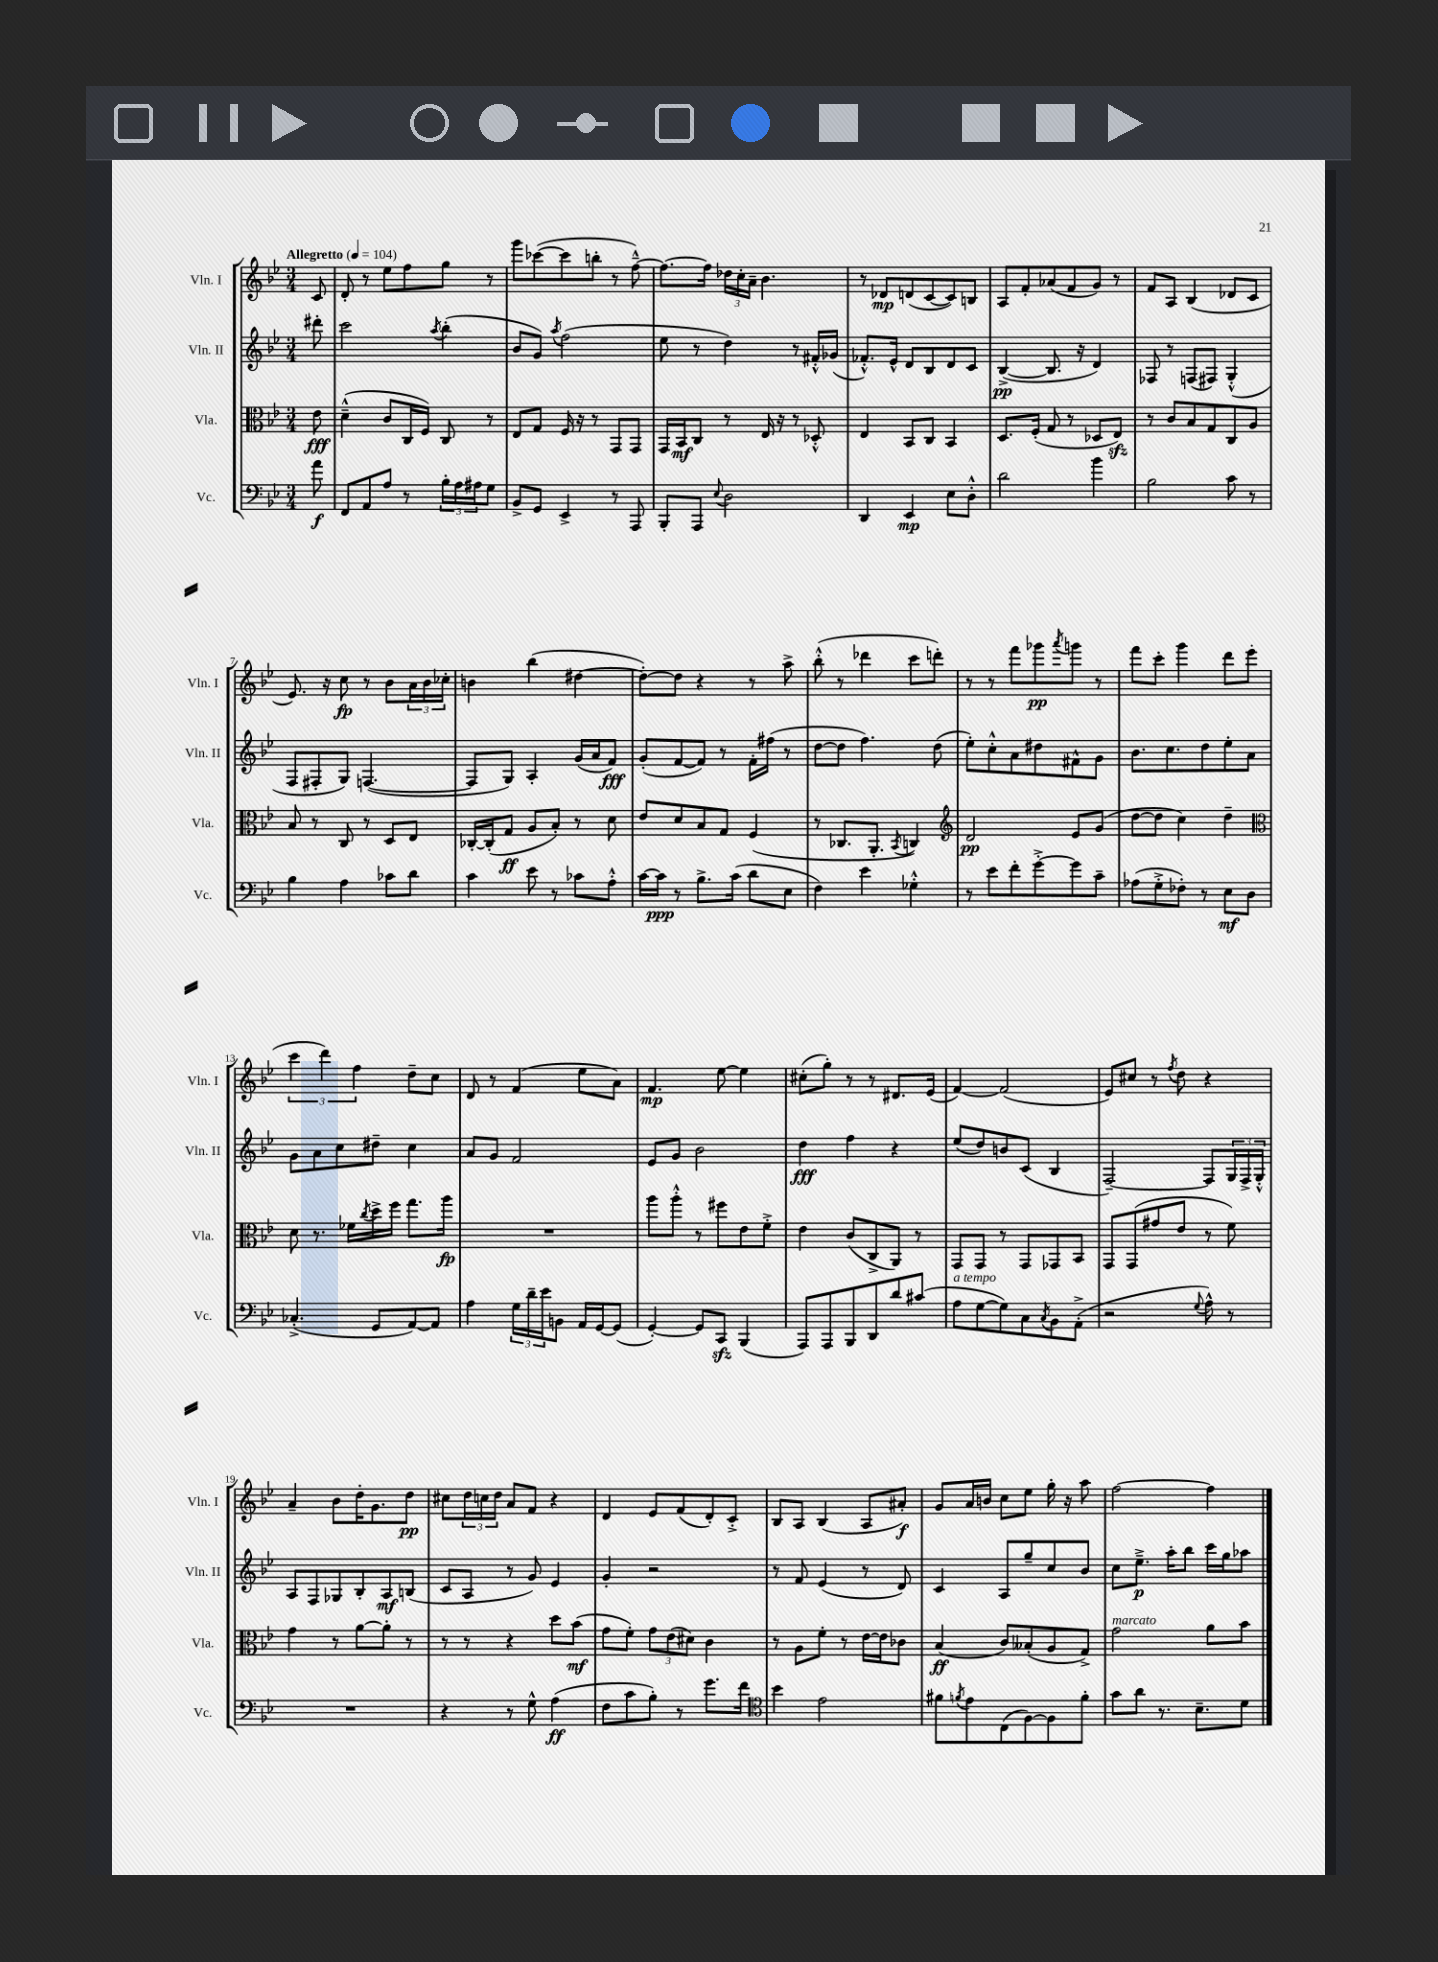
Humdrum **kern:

**kern	**kern	**kern	**kern
*staff4	*staff3	*staff2	*staff1
*clefF4	*clefC3	*clefG2	*clefG2
*k[b-e-]	*k[b-e-]	*k[b-e-]	*k[b-e-]
*M3/4	*M3/4	*M3/4	*M3/4
*MM104	*MM104	*MM104	*MM104
8a\	8e-\	8ddd#'\	8c/
=	=	=	=
8FF/L	(4d~^^\	2ccc\	8d'/
8AA/	.	.	8r
8A/J	8c/L	.	8ee-\L
8r	16C/L	.	8ff\
.	16F/JJ)	.	.
.	.	8qaa/	.
24B-'\LL	8C/	(4bb-'\	8gg\J
24A\	.	.	.
24A#\J	.	.	.
8G\J	8r	.	8r
=	=	=	=
8BB-^/L	8E-/L	8b-/L	8ggg\L
8GG/J	8G/J	8g/J)	([8ccc-\
.	.	8qaa/	.
4EE-^/	16F/	(2ff\	8ccc-\]
.	16r	.	.
.	8r	.	8bb'\J
8r	8GG/L	.	8r
8AAA/	8GG/J	.	[8ff~^^\)
=	=	=	=
8BBB-'/L	16GG/LL	8ee-\	8.ff\_L
.	16BB-/J	.	.
8AAA/J	8C/J	8r	.
.	.	.	16ff\]Jk
8qqE-/	.	.	.
2D\	8r	4dd\)	24dd-\LL
.	.	.	24cc'\
.	.	.	24a~\JJ
.	16E-/	.	4.b-\
.	16r	.	.
.	8r	8r	.
.	8D-'^^/	16f#'^^/LL	.
.	.	(16g-/JJ	.
=	=	=	=
4DD/	4E-/	8.f-'^^/L)	8r
.	.	.	8d-/L
.	.	16e-^^/Jk	.
4EE-/	8BB-/L	8d/L	(8d/
.	8C/J	8B-/	[8c/
8E-\L	4BB-/	8d/	8c/])
8D'^^\J	.	8c/J	8B/J
=	=	=	=
2d\	8.D/L	([4B-^/	8A/L
.	.	.	8f'/
.	(16F'/Jk	.	.
.	8G/	8.B-/]	(8a-/
.	8r	.	8f/
.	.	16r	.
4b-\	8D-/L	4d/)	8g/J)
.	8E-/J)	.	8r
=	=	=	=
2B-\	8r	8F-/	8f/L
.	8c/L	8r	8A/J
.	8B-/	(8F/L	(4B-/
.	8G/	8F#/J)	.
8c\	8C/	(4G'^^/	8d-/L
8r	8A/J	.	8c/J
=	=	=	=
4B-\	8B-/	8F/L	8.e-/)
.	8r	8F#'/	.
.	.	.	16r
4A\	8C/	8G/J)	8cc\
.	8r	([4.F/	8r
8c-\L	8D/L	.	8b-\L
8d\J	8E-/J	.	24a\L
.	.	.	24b-\
.	.	.	24cc-'\JJ
=	=	=	=
4c\	[16C-'/LL	8F/]L	4b\
.	(16C-'/]J	.	.
.	8G/J	8G/J)	.
8e-\	8A/L	4A'/	(4bb-\
8r	8B-'/J)	.	.
8c-\L	8r	(16g/LL	[4dd#\
.	.	16a/J	.
8A'^^\J	8d\	8f/J)	.
=	=	=	=
[16c\LL	8e-/L	(8g'/L	8dd#'\_L)
16c\]JJ	.	.	.
8r	8d/	[8f/	8dd#\]J
8.B-^\L	8B-/	8f/]J)	4r
.	8G/J	8r	.
(16c\Jk	.	.	.
8d\L	(4F/	16f'\LL	8r
.	.	(16ff#\JJ	.
8E-\J	.	8r	8aa^\
=	=	=	=
4F\)	8r	[8dd\L	(8bb-'^^\
.	8.C-/L	8dd\]J	8r
4e-\	.	4.ff\)	4ddd-\
.	8.AA'/J	.	.
.	8qBB-/	.	.
4G-'^^\	4C/)	.	8ccc\L
.	.	(8dd\	8ddd'\J)
=	=	=	=
*	*clefG2	*	*
8r	2d/	8ee-'\L)	8r
8e-\L	.	8cc'^^\	8r
8f'\	.	8a\	8fff\L
[8g'^\	.	8dd#\	8ggg-\
.	.	.	8qaaa/
8g\]	8e-/L	8f#^^\	8ggg\J
8c~\J	(8g/J	8g\J	8r
=	=	=	=
(8A-\L	[8dd\L	8.b-\L	8fff\L
8G'^\	8dd\]J	.	8ccc'\J
.	.	8.cc\	.
8F-'\J)	4cc\)	.	4ggg\
8r	.	8dd\	.
8E-\L	4dd~\	8ee-'\	8ddd\L
8D\J	.	8a\J	(8eee-\J
=	=	=	=
*	*clefC3	*	*
(4.C-'^/	8d\	8g\L	6ccc\
.	8.r	8a\	.
.	.	.	6ddd\)
.	.	8cc\	.
.	16f-\LL	.	.
.	.	.	6ff\
.	8qcc/	.	.
8GG/L	16dd^\	8dd#~\J	.
.	16ff\JJ	.	.
[8AA/)	8.gg\L	4cc\	8dd~\L
8AA/]J	.	.	8cc\J
.	16aa\Jk	.	.
=	=	=	=
4A\	2.r	8a/L	8d/
.	.	8g/J	8r
24G\LL	.	2f/	(4f/
24d~\	.	.	.
24e-\J	.	.	.
8BB\J	.	.	.
16AA/LL	.	.	8ee-\L
[16GG/J	.	.	.
(8GG/]J	.	.	8a\J)
=	=	=	=
[4GG'/)	8aa\L	8e-/L	4.f/
.	8aa'^^\J	8g/J	.
8GG/]L	8r	2b-\	.
8CC/J	8ff#\L	.	[8ee-\
(4BBB-/	8e-\	.	4ee-\]
.	8f'^\J	.	.
=	=	=	=
8AAA/L)	4e-\	4dd\	(8cc#'\L
8AAA/	.	.	8gg'\J)
8BBB-/	(8c/L	4ff\	8r
8DD/	8C^/	.	8r
8d/	8AA/J)	4r	8.d#/L
(8c#/J	8r	.	.
.	.	.	(16e-/Jk
=	=	=	=
8A\L	8GG/L	(8ee-/L	[4f/)
[8G\	8GG/J	8dd/)	.
8G\])	8r	8b/	(2f/]
8C\	8GG/L	(8c/J	.
8qC/	.	.	.
8BB-\	8GG-/	4B-/	.
(8AA'^\J	8BB-/J	.	.
=	=	=	=
2r	8GG/L	[2F~/)	8e-/L)
.	(8GG/	.	8cc#/J
.	8g#/	.	8r
.	.	.	8qff/
.	8e-/J	.	8dd\
8qqG/	.	.	.
8A^^\)	8r	8F/]L	4r
8r	8f\)	24G/L	.
.	.	24F^/	.
.	.	24G'^^/JJ	.
=	=	=	=
2.r	4g\	8A/L	4a~/
.	.	8F/	.
.	8r	8G-/	8b-\L
.	[8a\L	8B-'/	16dd'\K
.	.	.	8.g\
.	8a'\]J	8A/	.
.	8r	(8B/J	8dd\J
=	=	=	=
4r	8r	8c/L	8cc#\L
.	8r	8A/J	24dd\L
.	.	.	24cc\
.	.	.	24dd\JJ
8r	4r	8r	8a/L
8G^^\	.	8g/)	8f/J
(4A\	8dd\L	4e-/	4r
.	(8b-\J	.	.
=	=	=	=
8F\L	8g\L	4g'/	4d/
8c\	8f'\J)	.	.
8B-'\J)	12g\L	2r	8e-/L
.	(12e-\	.	.
8r	.	.	(8f/
.	12d#\J)	.	.
8.g\L	4c\	.	8d'/)
.	.	.	8c'^/J
16f\Jk	.	.	.
=	=	=	=
*clefC4	*	*	*
4b-\	8r	8r	8B-/L
.	8A\L	8f/	8A/J
2e-\	8f'\J	(4e-/	(4B-/
.	8r	.	.
.	[16e-\LL	8r	8A/L
.	16e-\]J	.	.
.	8c-\J	8d/)	8a#'/J)
=	=	=	=
8f#\L	(4B-/	4c/	8g/L
8qf/	.	.	.
8e-\	.	.	16a/L
.	.	.	16b/JJ
(8C\	8c/L)	8A/L	8cc\L
[8F\)	(8B--'/	8gg~/	8ee-\J
8F\]	8A/	8cc/	16gg'\
.	.	.	16r
8f'\J	8G^/J)	8b-/J	8aa\
=	=	=	=
8g\L	2g\	8cc\L	[2ff\
8a\J	.	8.ee-~^\J	.
8.r	.	.	.
.	.	16aa'\LK	.
.	.	8bb-\J	.
8.B-~\L	.	.	.
.	8a\L	16ccc\LL	4ff\]
.	.	16gg\J	.
8d\J	8b-\J	8aa-\J	.
==	==	==	==
*-	*-	*-	*-
